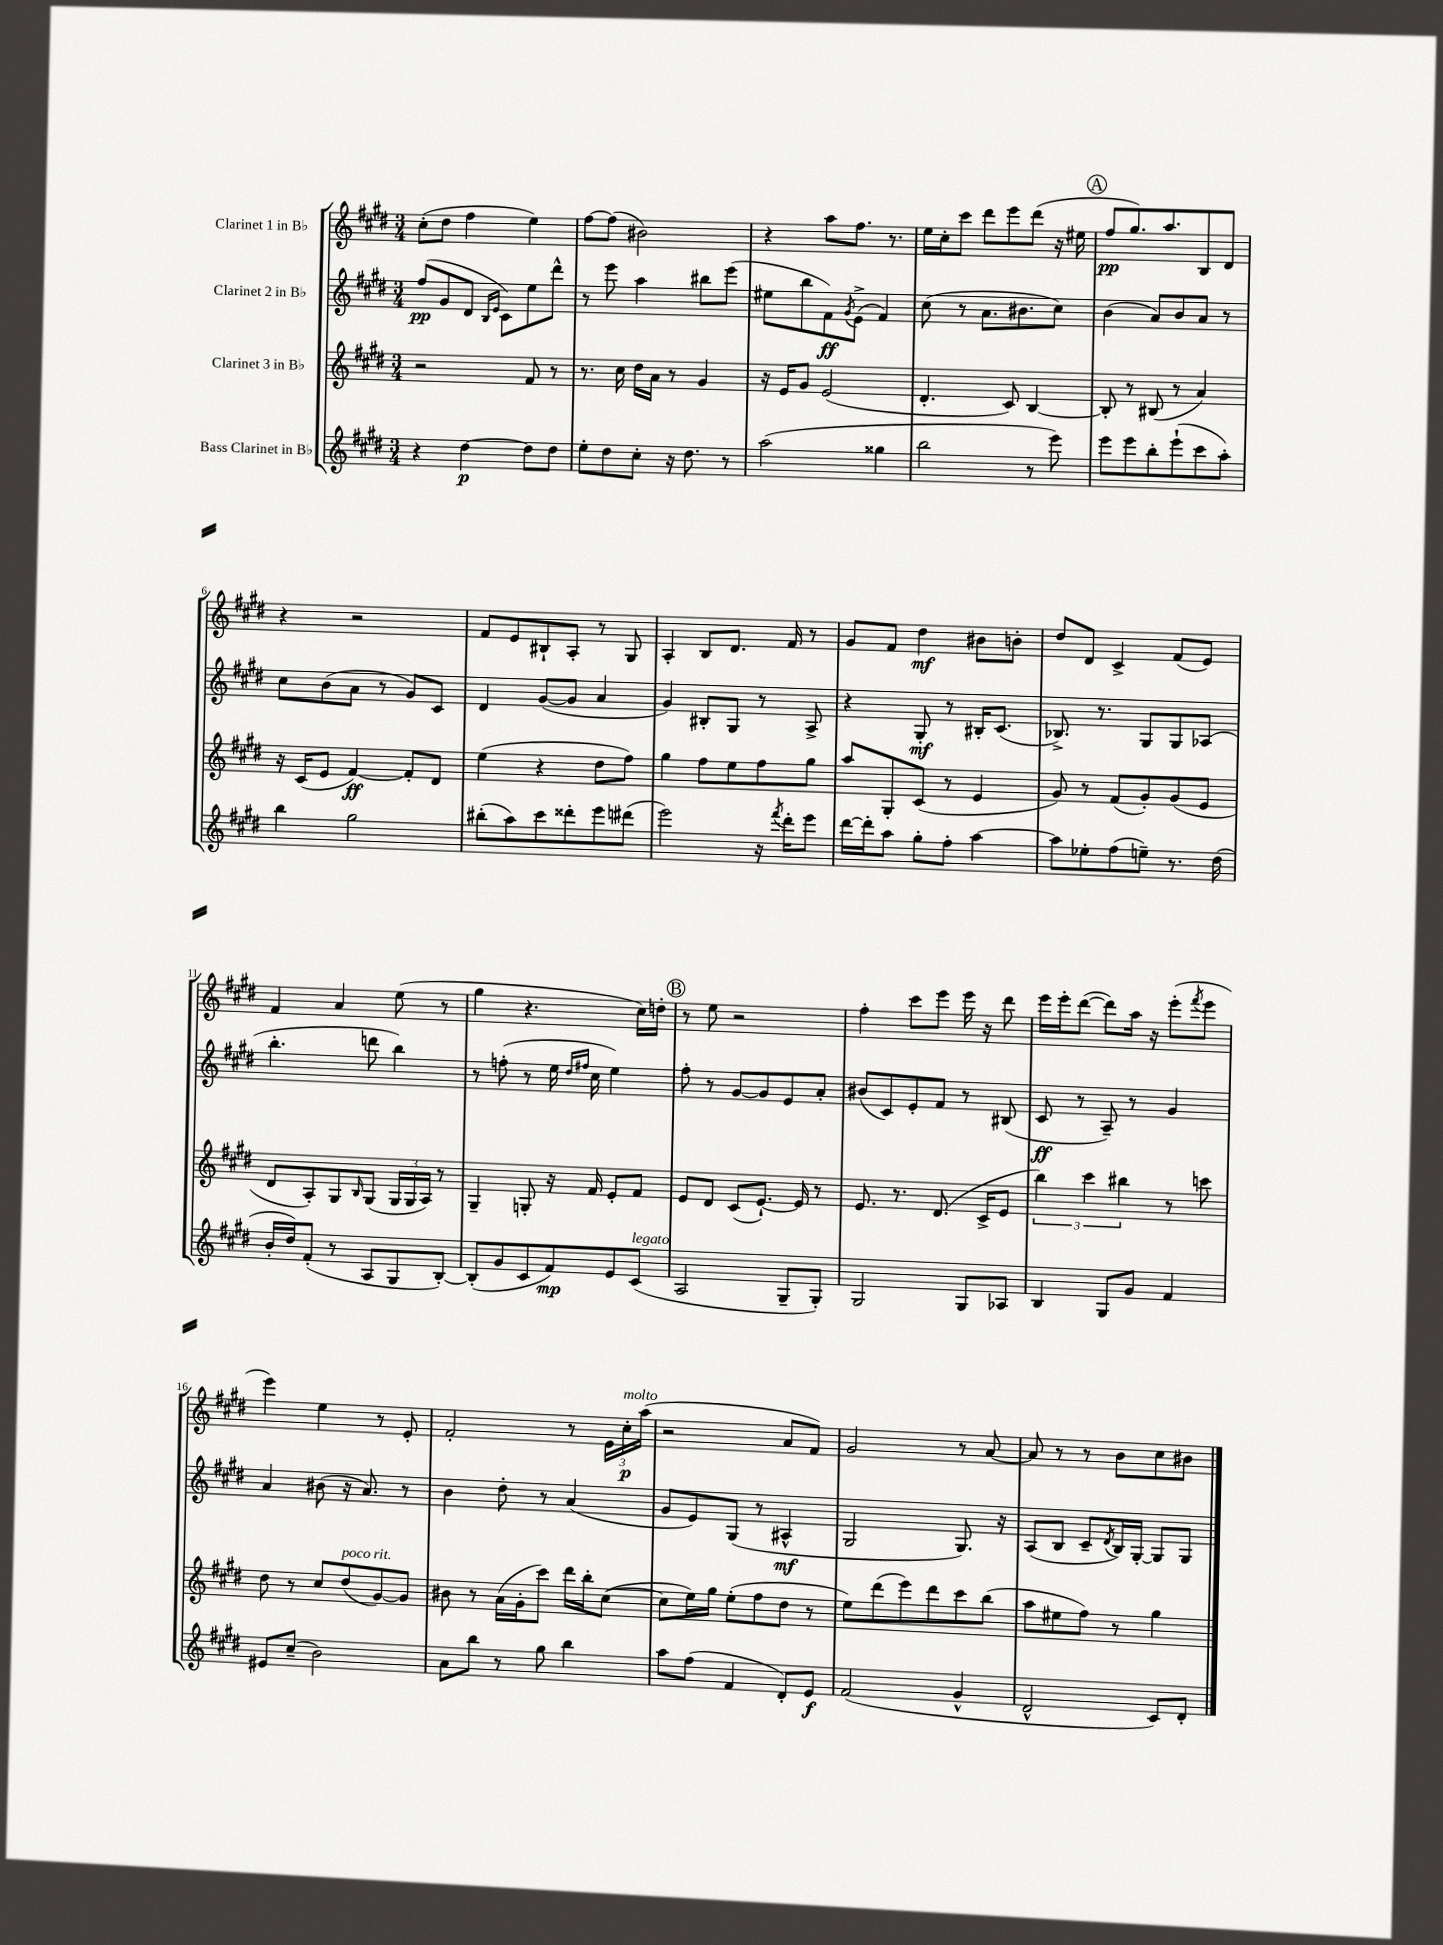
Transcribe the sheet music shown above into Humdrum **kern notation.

**kern	**kern	**kern	**kern
*staff4	*staff3	*staff2	*staff1
*clefG2	*clefG2	*clefG2	*clefG2
*k[f#c#g#d#]	*k[f#c#g#d#]	*k[f#c#g#d#]	*k[f#c#g#d#]
*M3/4	*M3/4	*M3/4	*M3/4
4r	2r	(8ff#	(8cc#'
.	.	8g#	8dd#
[4dd#	.	8d#	4ff#
.	.	16qqB	.
.	.	16qqe	.
.	.	8c#)	.
8dd#]	8f#	8ee	4ee)
8dd#	8r	8ddd#^^	.
=	=	=	=
8ee'	8.r	8r	[8ff#
8dd#	.	8eee	(8ff#]
.	16cc#	.	.
8cc#'	16dd#	4aa	2b#)
.	16a	.	.
16r	8r	.	.
8.dd#	.	.	.
.	4g#	8bb#	.
8r	.	(8eee	.
=	=	=	=
(2aa	16r	8ee#	4r
.	16e	.	.
.	8g#	8bb	.
.	(2e	8f#)	8aa
.	.	8qg#	.
.	.	(8e^	8.ff#
4gg##	.	4f#)	.
.	.	.	8.r
=	=	=	=
2bb	4.d#'	(8cc#	16ee
.	.	.	16cc#'
.	.	8r	8ccc#
.	.	8.a	8ddd#
.	8c#)	.	8eee
.	.	8.b#	.
8r	[4B	.	(8ddd#
8eee)	.	8cc#)	16r
.	.	.	16ee#
=	=	=	=
8eee	8B']	(4b	8ff#
8eee	8r	.	8.gg#)
8bb'	(8B#	8a)	.
.	.	.	8.aa
(8eee`	8r	8b	.
8ccc#	4a)	8a	8B
8aa')	.	8r	8d#
=	=	=	=
4bb	16r	8cc#	4r
.	(16c#	.	.
.	8e	(8b	.
2gg#	[4f#)	8a	2r
.	.	8r	.
.	8f#']	8g#)	.
.	8d#	8c#	.
=	=	=	=
(8bb#'	(4ee	4d#	8f#
8aa)	.	.	8e
8ccc#	4r	([8g#	8B#`
8ddd##'	.	8g#]	8A'
8eee	8dd#	4a	8r
(8ddd#	8ff#)	.	8G#
=	=	=	=
2eee)	4gg#	4g#)	4A'
.	8ff#	8B#'	8B
.	8ee	8G#	8.d#
16r	8ff#	8r	.
8qfff#	.	.	.
16ddd#'	.	.	16f#
8eee	8gg#	8A^	8r
=	=	=	=
[16ddd#	8aa	4r	8g#
16ddd#']	.	.	.
8aa	8G#'	.	8f#
8gg#'	(8c#	8G#'	4dd#
8ff#'	8r	8r	.
[4aa	4e	16B#'	8b#
.	.	(8.c#	.
.	.	.	8b'
=	=	=	=
8aa]	8g#)	8.B-^)	8dd#
8ee-'	8r	.	8d#
.	.	8.r	.
(8ff#	(8f#	.	4c#^
8ee~)	8g#')	8G#	.
8.r	(8g#	8G#	(8f#
.	8e	(8A-	8e)
(16dd#	.	.	.
=	=	=	=
16b'	8d#	4.bb'	4f#
16dd#)	.	.	.
(8f#'	8A')	.	.
8r	8G#	.	4a
.	16qqB	.	.
8A	(8G#	8ddd	.
8G#	24G#	4bb)	(8ee
.	24G#	.	.
.	24A)	.	.
[8B')	8r	.	8r
=	=	=	=
(8B']	4G#~	8r	4gg#
8g#	.	(8ff'	.
8c#	8G'	8r	4.r
8f#)	16r	16ee	.
.	.	16qqdd#	.
.	.	16qqff#	.
.	16f#	16cc#	.
8e	8e'	4ee)	.
(8c#	8f#	.	16cc#)
.	.	.	16dd'
=	=	=	=
2A	8e	8ff#'	8r
.	8d#	8r	8ee
.	(8c#	[8g#	2r
.	[8.e`)	8g#]	.
8G#~	.	8e	.
.	16e]	.	.
8G#')	8r	8a'	.
=	=	=	=
2G#	8.e	(8b#	4ff#'
.	.	8c#)	.
.	8.r	.	.
.	.	8e'	8ccc#
.	(8.d#	8f#	8eee
8G#	.	8r	16eee
.	16c#^	.	16r
8A-	8e	(8B#	8ddd#
=	=	=	=
4B	6bb)	8c#	16eee
.	.	.	16eee'
.	.	8r	([8ddd#
.	6ccc#	.	.
8G#	.	8A~)	8ddd#])
.	6bb#	.	.
8g#	.	8r	16aa
.	.	.	16r
4f#	8r	4g#	(8eee'
.	.	.	8qfff#
.	8ccc	.	8eee
=	=	=	=
8e#	8dd#	4a	4eee)
(8cc#~	8r	.	.
2b)	8cc#	(8b#	4ee
.	(8dd#	16r	.
.	.	8.a)	.
.	[8g#)	.	8r
.	8g#]	8r	8e'
=	=	=	=
8a	8b#	4b	2f#'
8bb	8r	.	.
8r	(16a	8dd#'	.
.	16g#'	.	.
8gg#	8ccc#)	8r	.
4bb	16ddd#	(4a	8r
.	16bb'	.	.
.	([8cc#	.	24e
.	.	.	24cc#'
.	.	.	(24aa
=	=	=	=
8aa	8cc#]	8g#	2r
(8ff#	16ee)	8e)	.
.	16gg#	.	.
4f#	(8ee'	(8G#	.
.	8ff#	8r	.
8d#')	8dd#	4A#^^	8a
8e	8r	.	8f#)
=	=	=	=
(2f#	8ee)	2G#	2g#
.	(8ddd#	.	.
.	8eee)	.	.
.	8ddd#	.	.
4g#^^	8ccc#	8.G#)	8r
.	(8bb	.	[8a
.	.	16r	.
=	=	=	=
2d#^^	8aa	(8A	8a]
.	8ee#	8B	8r
.	8ff#)	8c#~	8r
.	.	8qd#	.
.	8r	16B)	8b
.	.	[16G#'	.
8c#)	4gg#	8G#]	8cc#
8d#'	.	8G#	8b#
==	==	==	==
*-	*-	*-	*-
